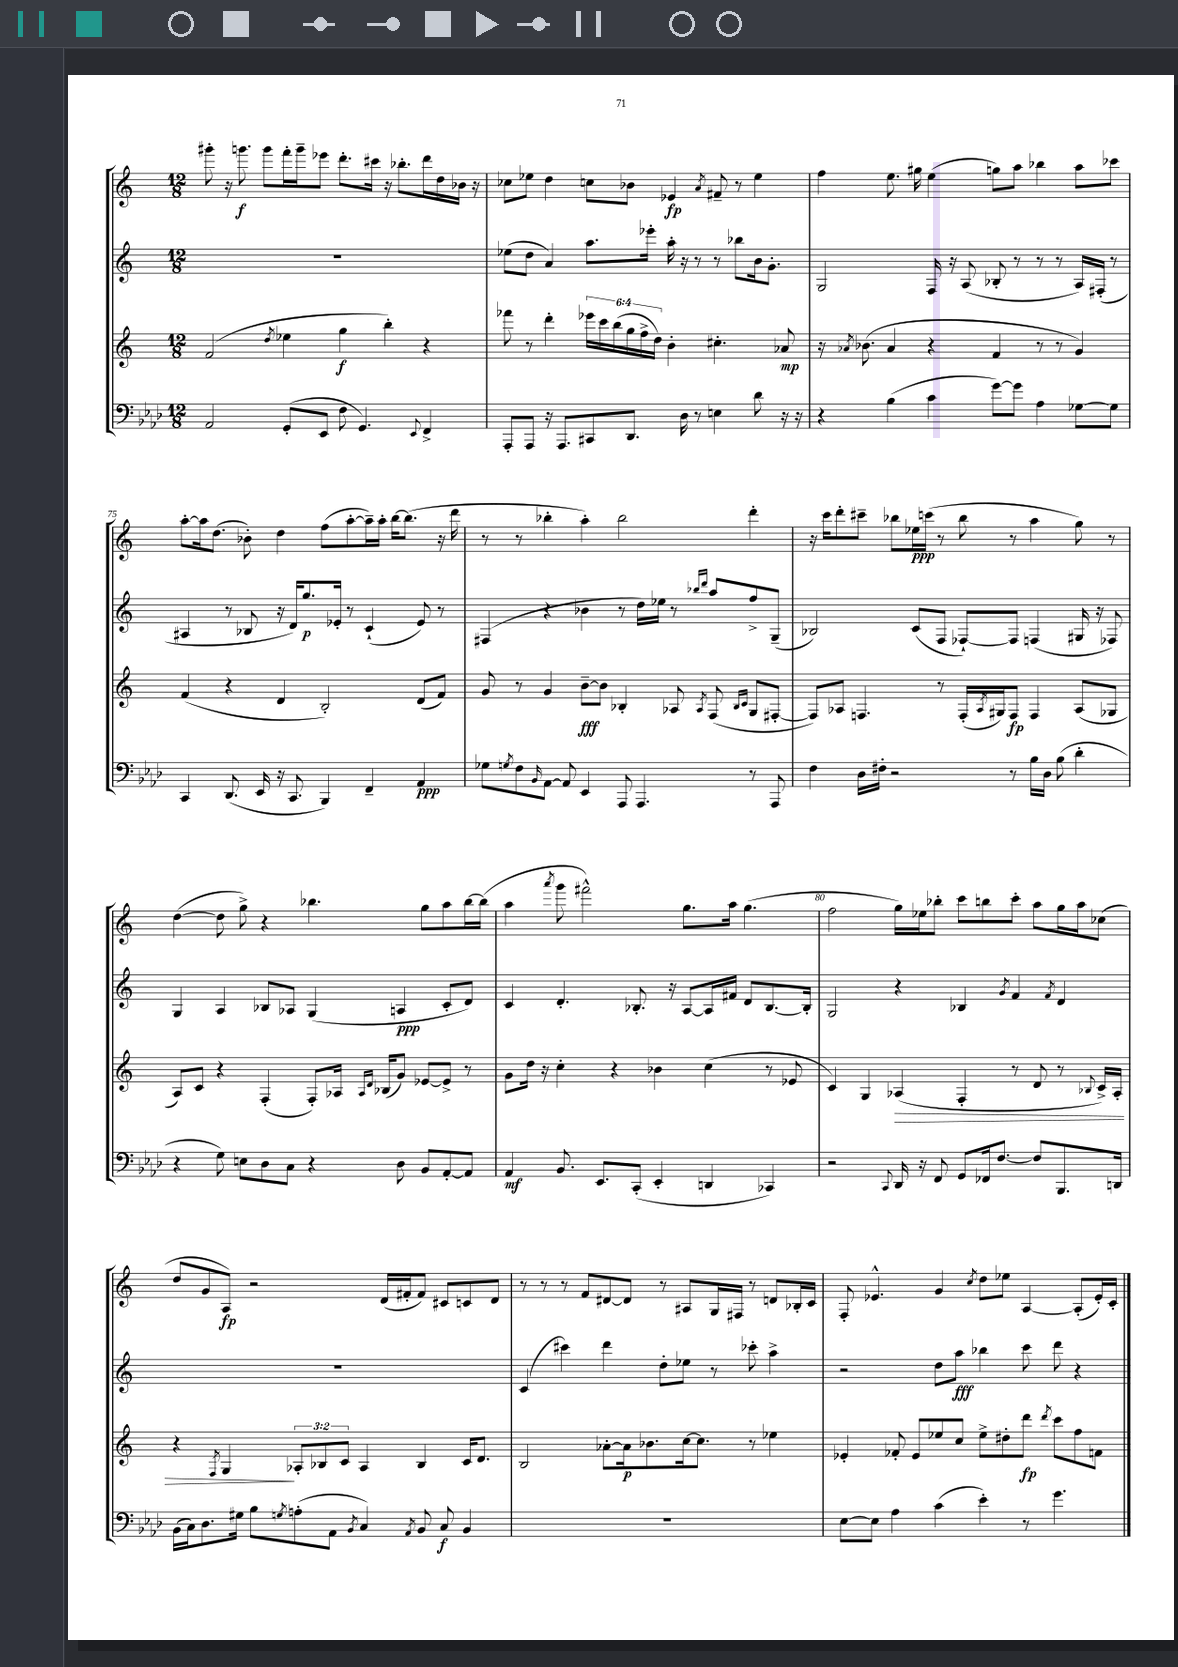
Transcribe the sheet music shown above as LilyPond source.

<<
\new StaffGroup <<
\new Staff = "s0" {
    \clef treble \key c \major \numericTimeSignature \time 12/8
    gis'''8-. r16 g'''8.\f g'''8 f'''16-. g'''16-- ees'''8 d'''8.-. cis'''16 r16 bes''8.-. d'''16 d''16 bes'16 r16 |
    ces''8 ees''8 d''4 c''8 bes'8 ees'4\fp \acciaccatura { a'8 } fis'8-- r8 ees''4 |
    f''4 e''8. gis''16 e''4( g''8) a''8 bes''4 a''8 ces'''8 |
    a''8~-. a''16 d''8.( bes'8-.) d''4 f''8( a''8~-. a''16--) a''16-. b''16~ b''8.( r16 d'''16 |
    r8 r8 bes''4-. a''4-.) bes''2 d'''4-. |
    r16 c'''16 d'''8-. cis'''8-- bes''8 ees''16\ppp c'''16( r8 bes''8 r8 a''4 g''8) r8 |
    d''4~( d''8 g''8->) r4 bes''4. g''8 a''8 bes''16~ bes''16( |
    a''4 \acciaccatura { a'''8 } g'''8 fis'''2-^) g''8. a''16 g''4.( |
    f''2 g''16) ees''16 bes''8-. c'''8 b''8 c'''8-. a''8 g''16 a''16 ces''8( |
    d''8 g'8 a8\fp) r2 d'16( fis'16-. fis'8) cis'8 c'8 d'8 |
    r8 r8 r8 f'8 dis'8~ dis'8 r8 ais8 g16 fis16 r8 d'8 bes16-. c'16 |
    f8-. ees'4.-^ g'4 \acciaccatura { c''8 } d''8 ees''8 a4~ a8-.( ees'16-.) c'16-. \bar "|." |
}
\new Staff = "s1" {
    \clef treble \key c \major \numericTimeSignature \time 12/8
    R1. |
    ees''8( d''8 a'4) a''8. ees'''16-. a''16-. r16 r8 r8 bes''8 b'16 g'8.-. |
    g2 f16 r16 a8( bes8-. r8 r8 r8 a16) fis16-.( r8 |
    ais4 r8 bes8 r16 d'16) g''8.\p ees'16-. r8 c'4-!( ees'8) r8 |
    fis4( r4 bes'4 r8 d''16) ees''16 r8 \grace { bes''16 d'''16 } a''8 f''8-> g8--( |
    bes2) c'8( f8 fes8~-!) fes8 f4( gis16 r16 fes8) |
    g4 a4 bes8 aes8 g4( a4\ppp c'8-. d'8) |
    c'4 d'4.-. bes8.-. r16 a8~ a16 fis'16 d'8 bes8.~ bes16-. |
    g2 r4 bes4 \acciaccatura { g'8 } f'4 \acciaccatura { f'8 } d'4 |
    R1. |
    c'4( cis'''4) d'''4 d''8-. ees''8 r8 ces'''8-. a''4-> |
    r2 d''8 a''8\fff bes''4 c'''8 d'''8 r4 \bar "|." |
}
\new Staff = "s2" {
    \clef treble \key c \major \numericTimeSignature \time 12/8 \override Staff.TupletNumber.text = #tuplet-number::calc-fraction-text
    f'2( \acciaccatura { d''8 } ees''4 g''4\f b''4-.) r4 |
    fes'''8 r8 d'''4-. \tuplet 6/4 { ees'''16 c'''16 b''16( g''16 f''16-> d''16) } b'4-. cis''4.-. aes'8\mp |
    r16 \acciaccatura { aes'8 } bes'8.( aes'4 r4 f'4 r8 r8 g'4) |
    f'4( r4 d'4 b2-.) d'8( f'8) |
    g'8 r8 g'4 b'8~--\fff b'8 bes4-. aes8 \acciaccatura { aes8 } f8( \grace { bes16 c'16 } g8 fis8~-. |
    fis8) aes8 f4. r8 f16-.( \acciaccatura { aes8 } gis16) f8\fp f4 aes8( ges8 |
    a8) c'8 r4 f4-.( f8-.) aes16 \grace { aes16 d'16 } bes16( g'8) ees'8~ ees'8-> r8 |
    g'8 d''16 r16 c''4-. r4 bes'4 c''4( r8 ees'8 |
    c'4) g4 aes4\>( f4-. r8 d'8 r8 \appoggiatura { bes8 } c'16->) aes16-. |
    r4 \acciaccatura { f8 } g4\! \tuplet 3/2 { aes8-. bes8 c'8 } aes4 bes4 c'16 d'8. |
    b2 aes'8~-. aes'16\p bes'8. c''16~ c''8. r8 ees''4 |
    ees'4-. fes'8-. ees'8 ees''8 c''8 ees''8-> dis''8-. d'''8\fp \acciaccatura { d'''8 } c'''8 f''8 f'8 \bar "|." |
}
\new Staff = "s3" {
    \clef bass \key aes \major \numericTimeSignature \time 12/8
    aes,2 g,8-.( ees,8 f8 g,4.) \appoggiatura { ees,8 } f,4-> |
    aes,,8-. aes,,8 r16 aes,,8. cis,8 des,8. des16 r8 e4 des'8 r16 r16 |
    r4 bes4( c'4 g'8~) g'8 aes4 ges8~ ges8 |
    c,4 des,8.( ees,16 r16 c,8. bes,,4) f,4-- aes,4\ppp |
    ges8 \acciaccatura { g8 } f8 \grace { bes,16 } aes,8~ aes,8 ees,4 aes,,8 aes,,4. r8 aes,,8 |
    f4 des16 fis16-. r2 r8 bes16 des16 bes8( des'4-. |
    r4 g8) e8 des8 c8 r4 des8 bes,8 aes,8~-. aes,8 |
    aes,4\mf bes,8. ees,8. c,8-.( ees,4-. d,4 ces,4) |
    r2 \appoggiatura { c,8 } des,16 r16 f,8 g,8 fes,16 f8.~ f8 bes,,8. d,16 |
    bes,16( c16) des8. gis16 bes8 \acciaccatura { g8 } a8-.( aes,8 \acciaccatura { bes,8 } c4) \acciaccatura { aes,8 } bes,8 c8\f bes,4 |
    R1. |
    ees8~ ees8 aes4 c'4( ees'4-.) r8 g'4. \bar "|." |
}
>>
>>
\layout { \context { \Score currentBarNumber = #72 \override BarNumber.break-visibility = ##(#f #t #t) barNumberVisibility = #(every-nth-bar-number-visible 5) } }
